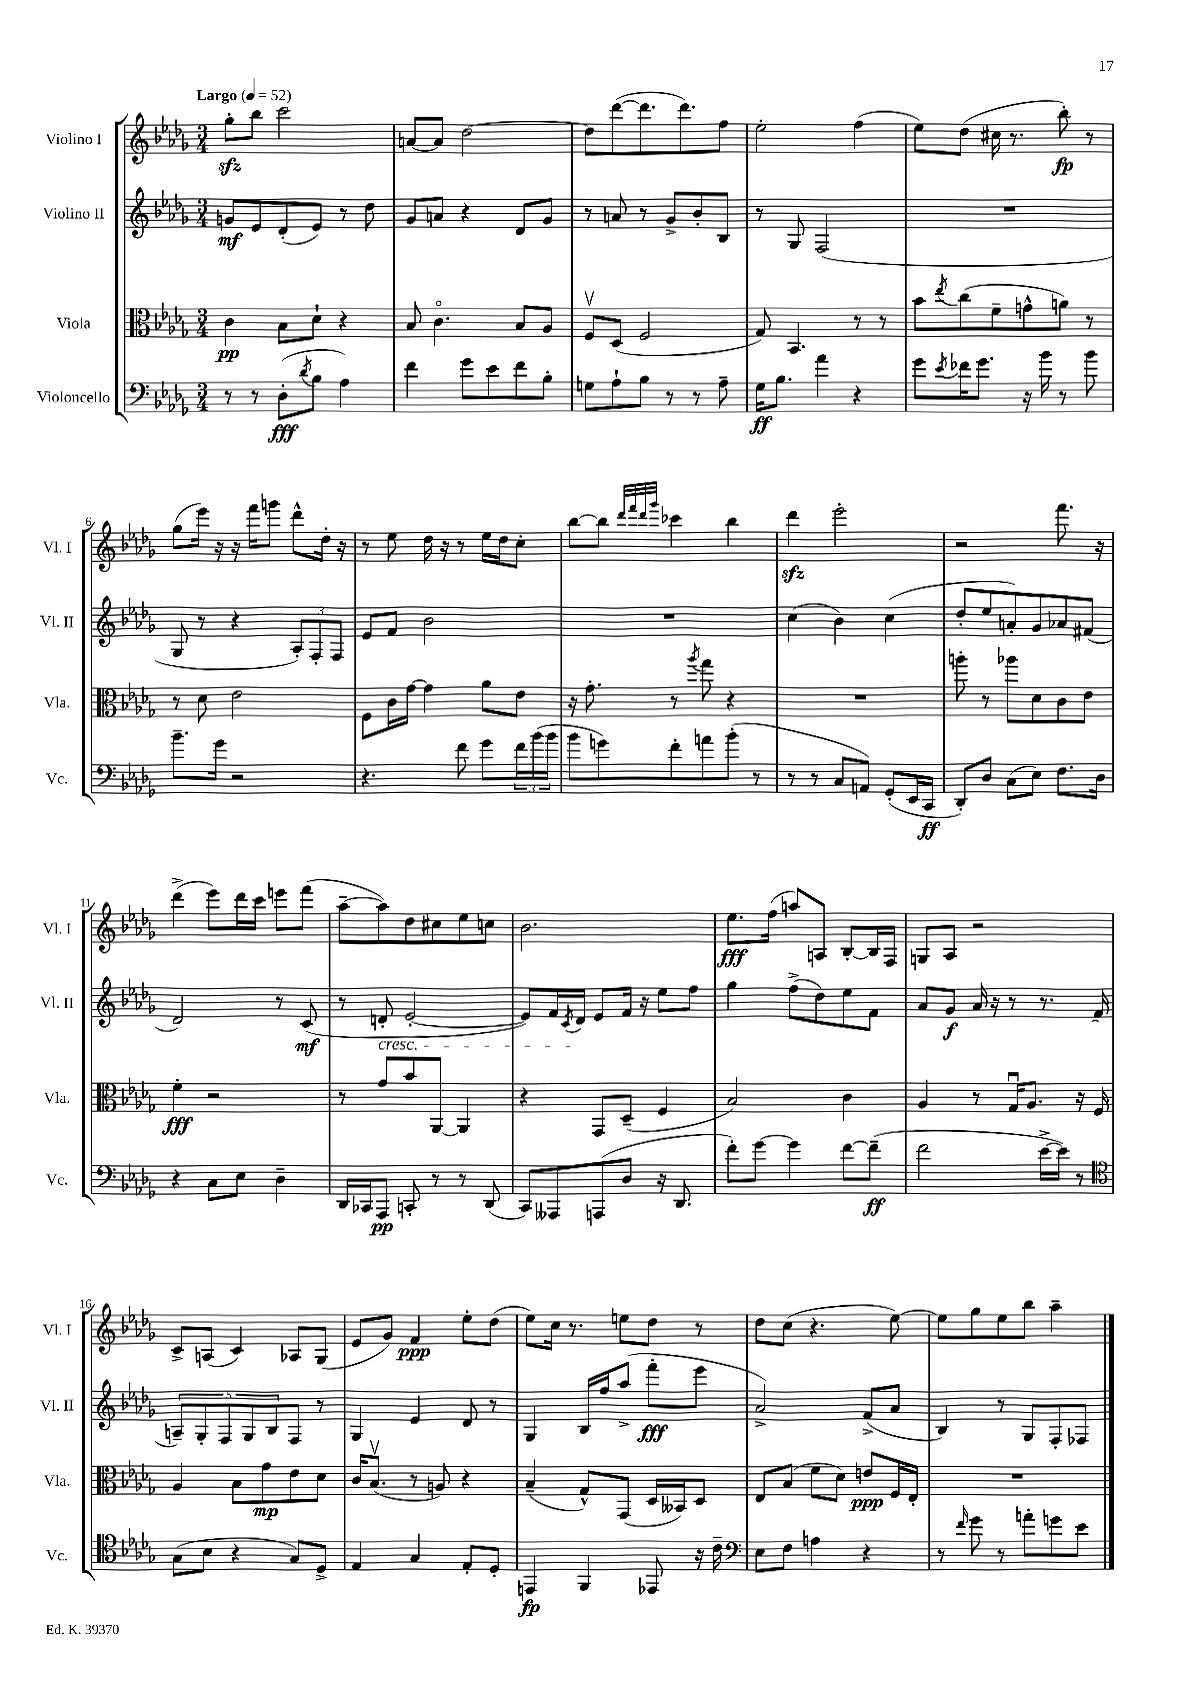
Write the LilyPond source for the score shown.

<<
\new StaffGroup <<
\new Staff = "s0" \with { instrumentName = "Violino I" shortInstrumentName = "Vl. I" } {
    \clef treble \key des \major \numericTimeSignature \time 3/4 \tempo "Largo" 4 = 52
    ges''8-.\sfz bes''8 c'''2 |
    a'8~ a'8 des''2~ |
    des''8 des'''8~( des'''8. des'''8.) f''8 |
    ees''2-. f''4( |
    ees''8) des''8( cis''16 r8. bes''8-.\fp) r8 |
    ges''8( ees'''16) r16 r16 f'''16 g'''8 des'''8-^ des''16-. r16 |
    r8 ees''8 des''16 r16 r8 ees''16 des''16 c''8-. |
    bes''8~ bes''8 \grace { des'''32 f'''32 des'''32 ges'''32 } ces'''4 bes''4 |
    des'''4\sfz ees'''2-. |
    r2 f'''8. r16 |
    des'''4->( ees'''8) des'''16 c'''16 e'''8 f'''8( |
    aes''8~-- aes''8) des''8 cis''8 ees''8 c''8 |
    bes'2. |
    ees''8.\fff f''16( a''8) a8 bes8~-. bes16 f16 |
    g8 aes8 r2 |
    c'8-> a8( c'4) aes8 ges8( |
    ees'8 ges'8) f'4\ppp ees''8-. des''8( |
    ees''8) c''16 r8. e''8 des''8 r8 |
    des''8 c''8( r4. ees''8~) |
    ees''8 ges''8 ees''8 bes''8 aes''4-- \bar "|." |
}
\new Staff = "s1" \with { instrumentName = "Violino II" shortInstrumentName = "Vl. II" } {
    \clef treble \key des \major \numericTimeSignature \time 3/4
    g'8\mf ees'8 des'8-.( ees'8) r8 des''8 |
    ges'8 a'8 r4 des'8 ges'8 |
    r8 a'8 r8 ges'8-> bes'8-. bes8 |
    r8 ges8 f2( |
    R2. |
    ges8 r8 r4 \tuplet 3/2 { aes8-.) f8-. f8 } |
    ees'8 f'8 bes'2 |
    R2. |
    c''4( bes'4) c''4( |
    des''8-. ees''8 a'8-.) ges'8 aes'8 fis'8( |
    des'2) r8 c'8\mf( |
    r8 d'8-.\cresc ees'2~-. |
    ees'8) f'16 \acciaccatura { c'8 } des'16\! ees'8 f'16 r16 ees''8 f''8 |
    ges''4 f''8->( des''8) ees''8 f'8 |
    aes'8 ges'8\f aes'16 r16 r8 r8. f'16( |
    \tuplet 5/4 { a8--) ges8-. f8 ges8 bes8 } f8 r8 |
    ges4 ees'4 des'8 r8 |
    ges4 bes16 f''16 aes''8->( f'''8-.\fff ees'''8 |
    aes'2->) f'8->( aes'8 |
    bes4) r8 ges8 f8-. fes8 \bar "|." |
}
\new Staff = "s2" \with { instrumentName = "Viola" shortInstrumentName = "Vla." } {
    \clef alto \key des \major \numericTimeSignature \time 3/4
    c'4\pp bes8 des'8-! r4 |
    bes8 c'4.\flageolet bes8 aes8 |
    f8\upbow des8( f2 |
    ges8) bes,4. r8 r8 |
    bes'8 \acciaccatura { ees''8 } c''8( f'8-- g'8-^ a'8) r8 |
    r8 des'8 ees'2 |
    f8 c'16 ges'16~ ges'4 aes'8 ees'8 |
    r16 ges'8.-. r8 \acciaccatura { aes''8 } ges''8 r4 |
    R2. |
    a''8-. r8 aes''8 des'8 c'8 ees'8 |
    f'4-.\fff r2 |
    r8 ges'8 bes'8 aes,8~ aes,4 |
    r4 ges,8 des8--( f4 |
    bes2) c'4 |
    aes4 r8 ges16\downbow aes8. r16 f16 |
    aes4 bes8 ges'8\mp ees'8 des'8 |
    c'16 bes8.\upbow( r8 a8) r4 |
    bes4--( ges8-^) ges,8( des16 beses,16) des8 |
    ees8 bes8( f'8 des'8) e'8\ppp f16 ees16-. |
    R2. \bar "|." |
}
\new Staff = "s3" \with { instrumentName = "Violoncello" shortInstrumentName = "Vc." } {
    \clef bass \key des \major \numericTimeSignature \time 3/4
    r8 r8 des8-.\fff( \acciaccatura { des'8 } bes8 aes4) |
    f'4 ges'8 ees'8 f'8 bes8-. |
    g8 aes8-! bes8 r8 r8 aes8-- |
    ges16\ff bes8. aes'4 r4 |
    ges'8 \acciaccatura { ees'8 } fes'16 ges'8. r16 bes'16 r8 bes'8 |
    bes'8.-- ges'16 r2 |
    r4. f'8 ges'8 \tuplet 3/2 { f'16 bes'16( bes'16 } |
    bes'8 g'8) f'8-. a'8 bes'8-.( r8 |
    r8 r8 c8 a,8) ges,8-.( ees,16 c,16\ff |
    des,8-.) des8 c8( ees8) f8. des16 |
    r4 c8 ees8 des4-- |
    des,16 ces,16 aes,,8\pp c,8-. r8 r8 des,8( |
    c,8) aeses,,8 a,,8( des8 r16 des,8. |
    f'8-.) ges'8~ ges'4 f'8~ f'8--\ff( |
    f'2 ees'16~-> ees'16) r8 |
    \clef tenor ges8( bes8 r4 ges8) des8-> |
    ees4 ges4 ees8-. des8-. |
    e,4\fp f,4 ees,8 r16 c'16-- |
    \clef bass ees8 f8 a4 r4 |
    r8 \grace { f'16 } ges'8 r8 a'8-. g'8 ees'8 \bar "|." |
}
>>
>>
